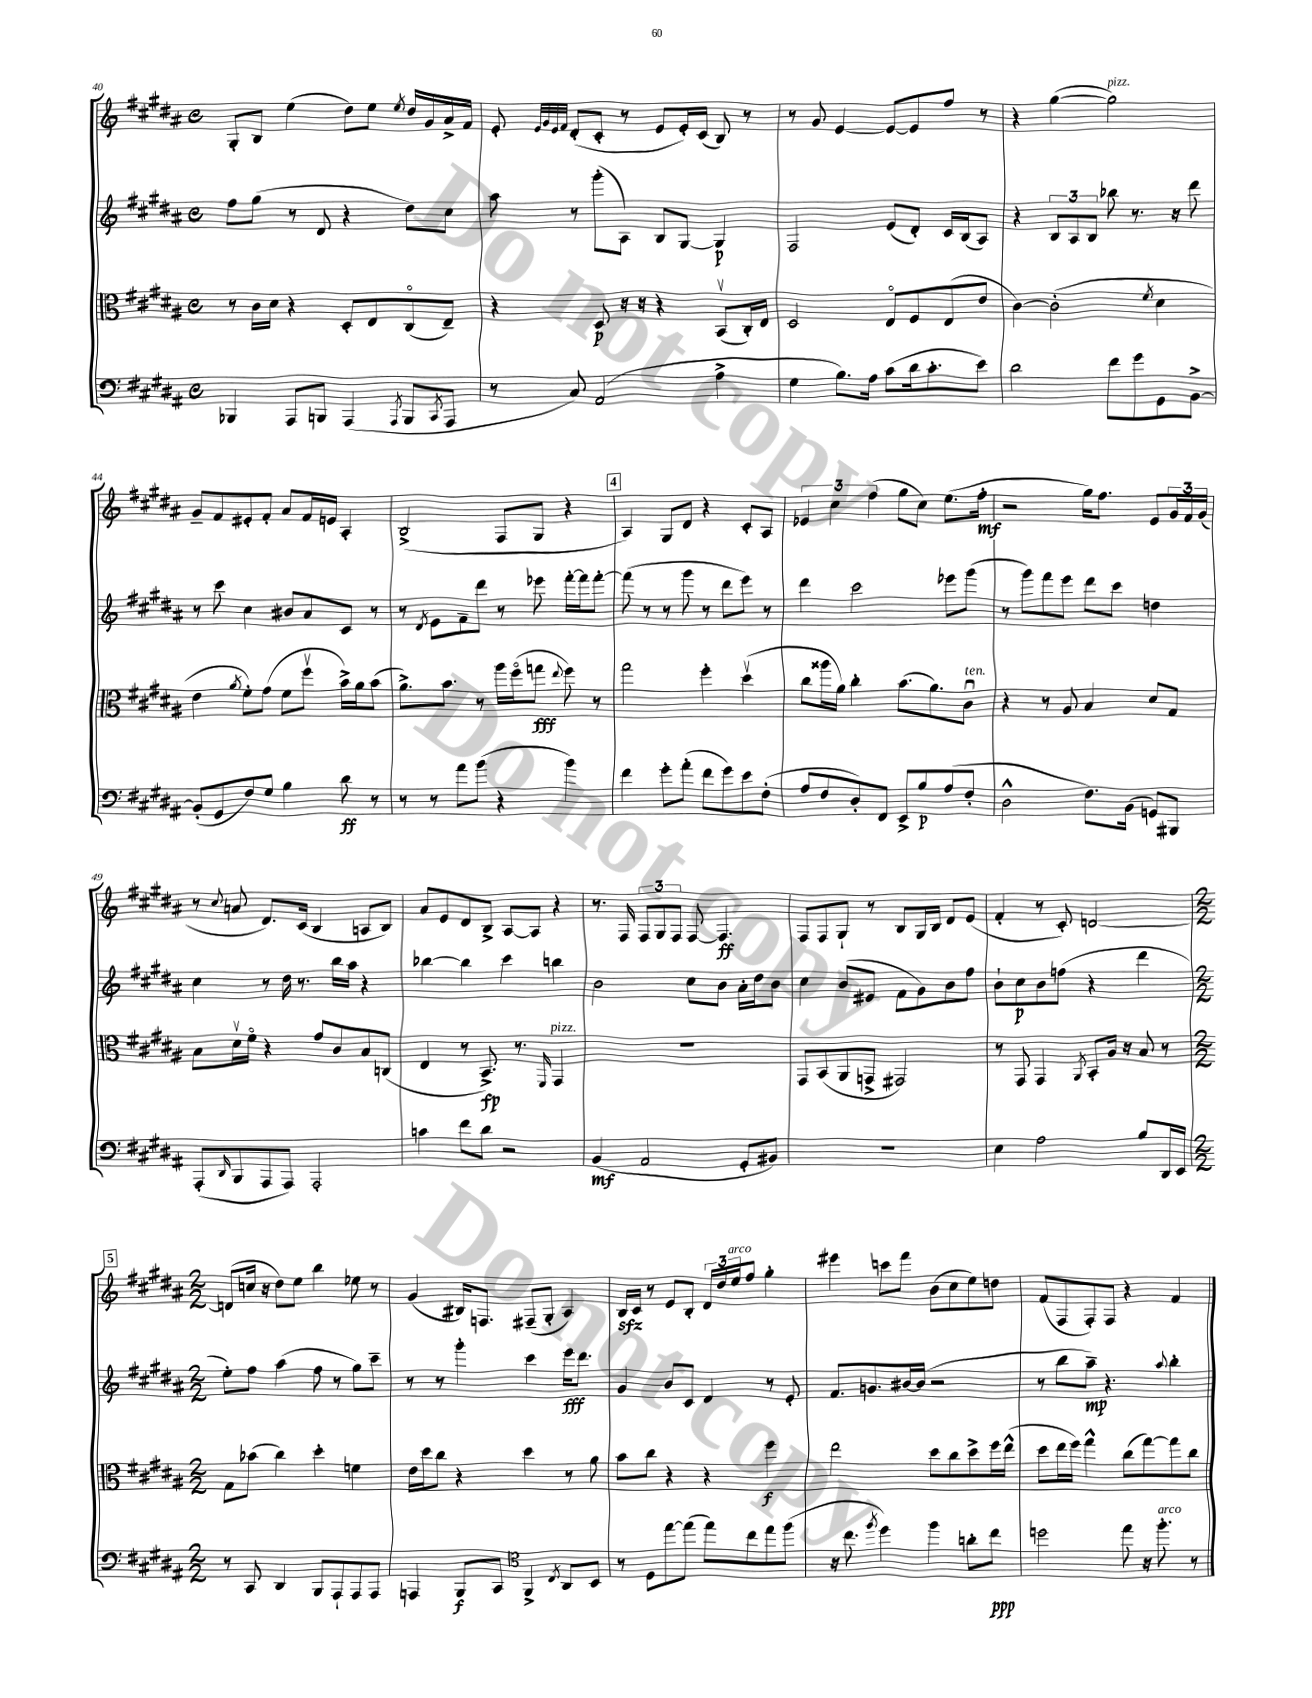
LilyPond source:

<<
\new StaffGroup <<
\new Staff = "s0" {
    \clef treble \key b \major \defaultTimeSignature \time 4/4
    gis8-. b8 e''4( dis''8) e''8 \acciaccatura { e''8 } dis''16 gis'16 ais'16-> fis'16 |
    e'8-. \grace { e'32 gis'32 e'32 fis'32 } dis'8-.( cis'8-. r8 e'8 e'16-.) cis'16( b8) r8 |
    r8 gis'8 e'4~ e'8~ e'8 fis''8 r8 |
    r4 gis''4~( gis''2^\markup { \italic "pizz." }) |
    gis'8-- fis'8 eis'8-. fis'8-. ais'8 fis'16 e'16 ais4-. |
    b2->( fis8 gis8 r4 |
    \mark \markup { \box "4" } ais4) gis8 dis'8 r4 cis'8-. ais8 |
    \tuplet 3/2 { ees'4 cis''4 fis''4( } gis''8 cis''8) e''8.( fis''16-.\mf |
    r2 gis''16) fis''8. e'8 \tuplet 3/2 { gis'16 fis'16 gis'16( } |
    r8 \appoggiatura { cis''8 } a'8 dis'8.) cis'16( b4 a8 b8) |
    ais'8 e'8 dis'8 b8-> ais8~ ais8 r4 |
    r8. fis16 \tuplet 3/2 { fis8 gis8 fis8 } fis8~ fis4.\ff |
    fis8 fis8 gis8-! r8 b8 gis16 b16 dis'8 e'8( |
    fis'4-. r8 cis'8-.) d'2~ |
    \mark \markup { \box "5" } \numericTimeSignature \time 2/2 d'8( c''16 r16 dis''8) e''8 b''4 ees''8 r8 |
    gis'4( bis16) f8. fis8--( gis8-. ais4) |
    b16\sfz cis'16 r8 e'8 b8-. \tuplet 3/2 { dis'16 dis''16 e''16^\markup { \italic "arco" } } fis''8 gis''4-. |
    eis'''4 c'''8 fis'''8 b'8( cis''8 e''8) d''8 |
    fis'8( fis8 fis8-.) fis8 r4 fis'4 \bar "|." |
}
\new Staff = "s1" {
    \clef treble \key b \major \defaultTimeSignature \time 4/4
    fis''8 gis''8( r8 dis'8 r4 dis''8) cis''8 |
    ais''8 r8 gis'''8-.( ais8) b8 gis8~ gis4\p |
    fis2 e'8( dis'8-.) cis'16 b16( ais8) |
    r4 \tuplet 3/2 { b8 ais8 b8 } bes''8 r8. r16 dis'''8 |
    r8 cis'''8 cis''4 bis'8 ais'8 cis'8 r8 |
    r8 \acciaccatura { dis'8 } e'8 fis'8-- dis'''8 r8 ees'''8 fis'''16~-. fis'''16 fis'''8~-. |
    \mark \markup { \box "4" } fis'''8( r8 r8 gis'''8 r8 dis'''8 e'''8) r8 |
    dis'''4 cis'''2 ees'''8 gis'''8( |
    r8 gis'''8) fis'''8 e'''8 dis'''8 cis'''8 d''4 |
    cis''4 r8 dis''16 r8. b''16 ais''16 r4 |
    bes''4~ bes''4 cis'''4 b''4 |
    b'2 cis''8 b'8 ais'16-. dis''16 b'8 |
    cis''4 b'8( eis'8 fis'8 gis'8) b'8 fis''8 |
    b'8-! cis''8\p b'8 f''8( r4 dis'''4 |
    \mark \markup { \box "5" } \numericTimeSignature \time 2/2 e''8-.) fis''8 ais''4( fis''8 r8 gis''8) cis'''8-- |
    r8 r8 gis'''4-. cis'''4 e'''16\fff dis'''8. |
    gis'4 b'8 cis'8 dis'4 r8 e'8-. |
    fis'8. g'8. bis'16~ bis'16( r2 |
    r8 b''8 ais''8--\mp) r4. \appoggiatura { ais''8 } b''4-. \bar "|." |
}
\new Staff = "s2" {
    \clef alto \key b \major \defaultTimeSignature \time 4/4
    r8 cis'16 dis'16 r4 dis8-. e8 cis8\flageolet( e8--) |
    r4 dis8\p r16 r16 r4 b,8\upbow( cis16-.) e16 |
    dis2 e8\flageolet fis8 e8( e'8 |
    cis'4~) cis'2-.( \acciaccatura { fis'8 } dis'4 |
    e'4 \acciaccatura { ais'8 } fis'8-.) gis'8( fis'8 fis''8\upbow b'16->) ais'16 b'8( |
    ais'8.->) b'8. r8 ais''16 fis''16\flageolet( g''8\fff \appoggiatura { e''8 } fis''8) r8 |
    \mark \markup { \box "4" } gis''2 fis''4-. dis''4\upbow( |
    cis''8 aisis''16 ais'16) cis''4-. b'8.( ais'8.) cis'8\downbow^\markup { \italic "ten." } |
    r4 r8 ais8 b4 dis'8 gis8 |
    b8 dis'16\upbow fis'16\flageolet r4 gis'8 cis'8 b8 c8( |
    e4 r8 b,8.->\fp) r8. \grace { fis,16 } gis,4^\markup { \italic "pizz." } |
    R1 |
    gis,8 b,8( ais,8 g,8-> gis,2) |
    r8 gis,8 gis,4 \acciaccatura { ais,8 } b,8-. ais16 r16 b8 r8 |
    \mark \markup { \box "5" } \numericTimeSignature \time 2/2 gis8 bes'8( cis''4) dis''4-. f'4 |
    e'16 dis''16 cis''8 r4 dis''4 r8 ais'8 |
    b'8 cis''8 r4 r4 fis''4\f |
    e''2 dis''8 cis''8 dis''8-> fis''16 e''16-^( |
    dis''8 e''16 fis''16) gis''4-^ cis''8( gis''8~) gis''8 cis''8 \bar "|." |
}
\new Staff = "s3" {
    \clef bass \key b \major \defaultTimeSignature \time 4/4
    bes,,4 ais,,8 b,,8 ais,,4( \acciaccatura { ais,,8 } b,,8 \acciaccatura { cis,8 } ais,,8 |
    r8 cis8) ais,2( ais4-> |
    gis4 b8.) ais16 cis'8( dis'16 cis'8.-. e'8) |
    dis'2 fis'8 gis'8 gis,8 b,8~-> |
    b,8-.( gis,8 fis8) gis8 b4 dis'8\ff r8 |
    r8 r8 ais'8 b'8( r4 b'4) |
    \mark \markup { \box "4" } fis'4 gis'8-. ais'8-.( fis'8 gis'8) e'8 fis8-.( |
    ais8 fis8 dis8-.) fis,8 e,8-> b8\p ais8( fis8-. |
    dis2-^ fis8.) b,16( g,8) bis,,8 |
    ais,,8-.( \grace { dis,16 } b,,8 ais,,8 ais,,8) ais,,2-. |
    c'4 fis'8 dis'8 r2 |
    b,4\mf( ais,2 gis,8-. bis,8) |
    R1 |
    e4 ais2 b8 dis,16 e,16 |
    \mark \markup { \box "5" } \numericTimeSignature \time 2/2 r8 cis,8 dis,4 b,,8 ais,,8-! ais,,8 ais,,8 |
    a,,4 b,,8\f cis,8 \clef tenor fis,4-> \acciaccatura { cis8 } ais,8 b,8 |
    r8 dis8 e''8~ e''8( e''8) cis''8 e''8 fis''8( |
    r16 cis''8. \acciaccatura { fis''8 } dis''4) fis''4 a'8-. cis''8\ppp |
    d''2 e''8 r16 fis''8.-.^\markup { \italic "arco" } r8 \bar "|." |
}
>>
>>
\layout { \context { \Score currentBarNumber = #40 } }
